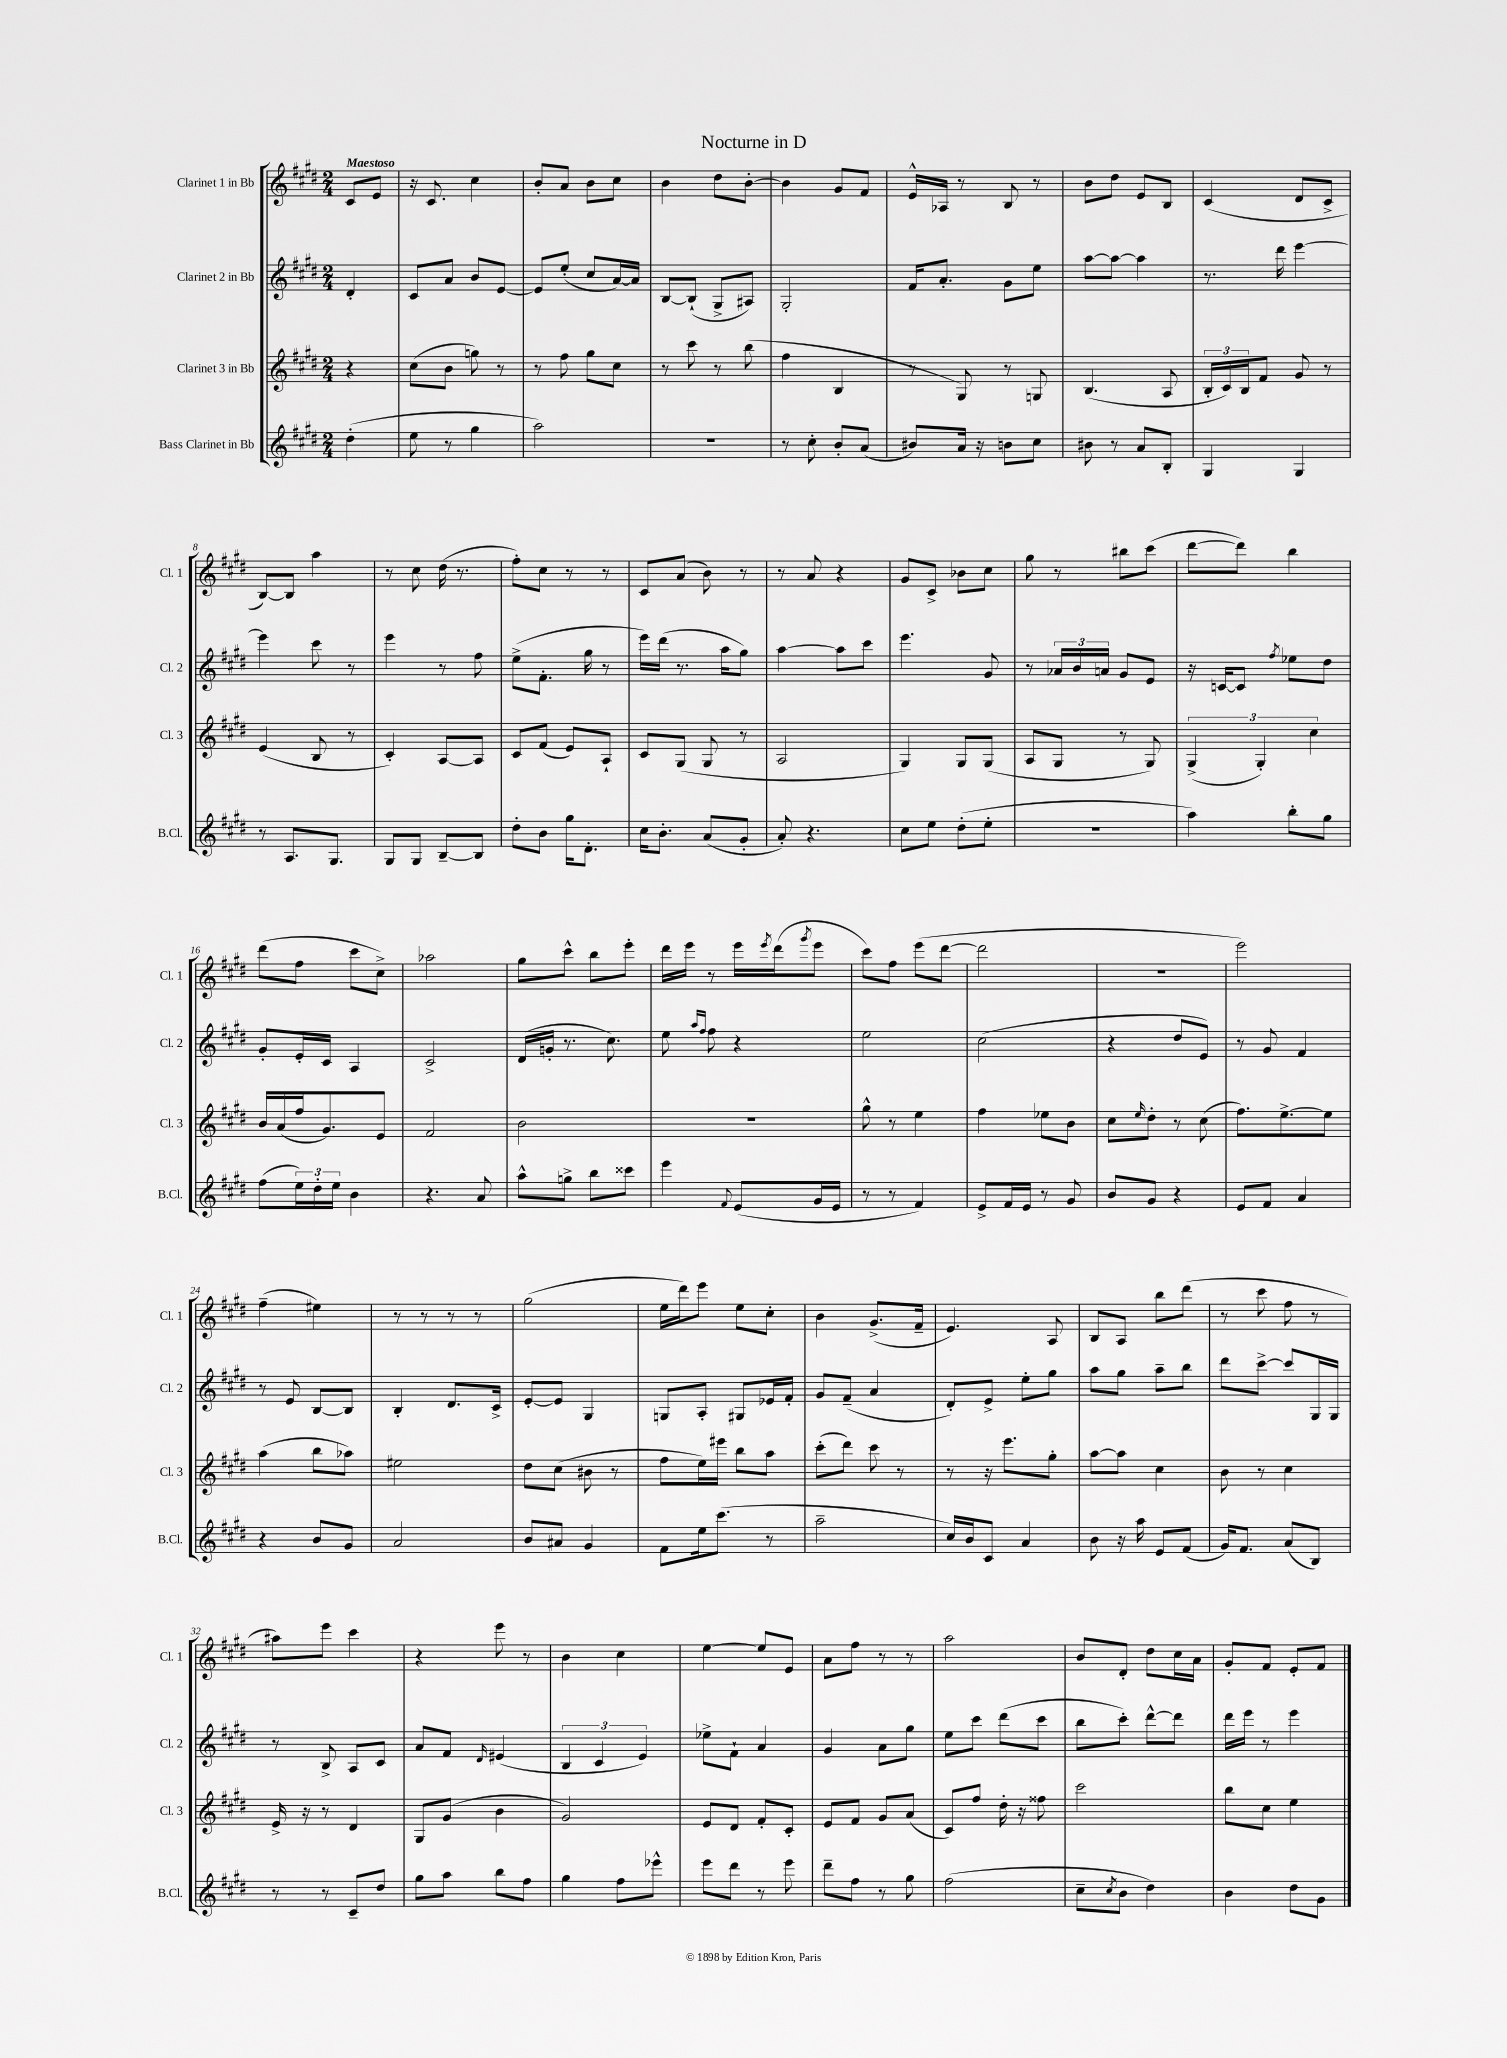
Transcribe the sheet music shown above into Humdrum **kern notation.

**kern	**kern	**kern	**kern
*staff4	*staff3	*staff2	*staff1
*clefG2	*clefG2	*clefG2	*clefG2
*k[f#c#g#d#]	*k[f#c#g#d#]	*k[f#c#g#d#]	*k[f#c#g#d#]
*M2/4	*M2/4	*M2/4	*M2/4
(4dd#'	4r	4d#'	8c#
.	.	.	8e
=	=	=	=
8ee	(8cc#	8c#	16r
.	.	.	8.c#
8r	8b	8a	.
4gg#	8gg)	8b	4cc#
.	8r	[8e	.
=	=	=	=
2aa)	8r	8e]	8b'
.	8ff#	(8ee'	8a
.	8gg#	8cc#	8b
.	8cc#	[16a)	8cc#
.	.	16a]	.
=	=	=	=
2r	8r	[8B	4b
.	8ccc#	(8B`]	.
.	8r	8G#^	8dd#
.	(8bb	8A#)	[8b'
=	=	=	=
8r	4ff#	2G#'	4b]
8cc#'	.	.	.
8b'	4B	.	8g#
(8a	.	.	8f#
=	=	=	=
8b#)	8r	16f#	16e^^
.	.	8.a'	16A-
16a	8G#)	.	8r
16r	.	.	.
8b	8r	8g#	8B
8cc#	8G	8ee	8r
=	=	=	=
8b#	(4.B	[8aa	8b
8r	.	8aa_	8dd#
8a	.	4aa]	8e
8B'	8A	.	8B
=	=	=	=
4G#	24B'	8.r	(4c#
.	24c#)	.	.
.	24B	.	.
.	8f#	.	.
.	.	16ddd#	.
4G#	8g#	[4eee	8d#
.	8r	.	8c#^
=	=	=	=
8r	(4e	4eee]	[8B)
8.A	.	.	8B]
.	8B	8ccc#	4aa
8.G#	.	.	.
.	8r	8r	.
=	=	=	=
8G#	4c#')	4eee	8r
8G#	.	.	8cc#
[8B~	[8A	8r	(16dd#
.	.	.	8.r
8B]	8A]	8ff#	.
=	=	=	=
8dd#'	8c#	(8ee^	8ff#')
8b	(8f#	8.f#'	8cc#
16gg#	8e)	.	8r
8.d#'	.	16gg#	.
.	8A`	8r	8r
=	=	=	=
16cc#	8c#	16eee)	8c#
8.b'	.	(16ddd#	.
.	(8G#	8.r	(8a
(8a	8G#	.	8b)
.	.	16aa	.
8g#'	8r	8gg#)	8r
=	=	=	=
8a')	2A	[4aa	8r
4.r	.	.	8a
.	.	8aa]	4r
.	.	8ccc#	.
=	=	=	=
8cc#	4G#)	4.eee	8g#
8ee	.	.	8c#^
(8dd#'	8G#	.	8b-
8ee'	(8G#	8g#	8cc#
=	=	=	=
2r	8A	8r	8gg#
.	8G#	24a-	8r
.	.	24b	.
.	.	24a	.
.	8r	8g#	8bb#
.	8G#)	8e	(8ccc#
=	=	=	=
4aa)	(6G#^	16r	[8ddd#
.	.	[16c	.
.	.	8c]	8ddd#])
.	6G#')	.	.
.	.	8qff#	.
8bb'	.	8ee-	4bb
.	6cc#	.	.
8gg#	.	8dd#	.
=	=	=	=
(8ff#	16b	8g#'	(8ddd#
.	(16a	.	.
24ee)	16ff#	16e'	8ff#
24dd#'	.	.	.
.	8.g#)	16c#	.
24ee	.	.	.
4b	.	4A	8ccc#
.	8e	.	8cc#^)
=	=	=	=
4.r	2f#	2c#^	2aa-
8a	.	.	.
=	=	=	=
8aa^^	2b	(16d#	8gg#
.	.	16g'	.
8gg^	.	8.r	8ccc#^^
8bb	.	.	8bb
.	.	8.cc#)	.
8ccc##	.	.	8eee'
=	=	=	=
4eee	2r	8ee	16ddd#
.	.	.	16eee
.	.	16qqaa	.
.	.	16qqff#	.
.	.	8ff#	8r
8qqf#	.	.	.
(8e	.	4r	16eee
.	.	.	8qeee
.	.	.	(16ddd#
.	.	.	8qggg#
16g#	.	.	8eee
16e	.	.	.
=	=	=	=
8r	8gg#^^	2ee	8ccc#)
8r	8r	.	8ff#
4f#)	4ee	.	(8eee
.	.	.	[8ddd#
=	=	=	=
8e^	4ff#	(2cc#	2ddd#]
16f#	.	.	.
16e	.	.	.
8r	8ee-	.	.
8g#	8b	.	.
=	=	=	=
8b	8cc#	4r	2r
.	16qqee	.	.
8g#	8dd#'	.	.
4r	8r	8dd#	.
.	(8cc#	8e)	.
=	=	=	=
8e	8.ff#)	8r	2eee)
8f#	.	8g#	.
.	[8.ee^	.	.
4a	.	4f#	.
.	8ee]	.	.
=	=	=	=
4r	(4aa	8r	(4ff#~
.	.	8e	.
8b	8bb	[8B	4ee#)
8g#	8aa-)	8B]	.
=	=	=	=
2a	2ee#	4B'	8r
.	.	.	8r
.	.	8.d#	8r
.	.	.	8r
.	.	16c#^	.
=	=	=	=
8b	8dd#	[8e'	(2gg#
8a#	(8cc#	8e]	.
4g#	8b#	4G#	.
.	8r	.	.
=	=	=	=
8f#	8ff#	8G	16ee
.	.	.	16ddd#)
16ee	16ee)	8A'	8eee
(8.ccc#	16eee#	.	.
.	8bb	8G#	8ee
8r	8aa	16e-	8cc#'
.	.	16f#'	.
=	=	=	=
2aa~	(8ccc#'	8g#	4b
.	8ddd#)	(8f#~	.
.	8ccc#	4a	(8.g#^
.	8r	.	.
.	.	.	16f#~
=	=	=	=
16cc#)	8r	8d#')	4.e)
16b	.	.	.
8c#	16r	8e^	.
.	8.eee	.	.
4a	.	8ee'	.
.	8gg#'	8gg#	8A
=	=	=	=
8b	[8aa	8aa	8B
16r	8aa]	8gg#	8A
16aa	.	.	.
8e	4cc#	8aa~	8bb
(8f#	.	8bb	(8ddd#
=	=	=	=
16g#)	8b	8ddd#	8r
8.f#	.	.	.
.	8r	[8ccc#^	8ccc#
(8a	4cc#	8ccc#]	8ff#
8B)	.	16G#	8r
.	.	16G#	.
=	=	=	=
8r	16e^	8r	8aa#)
.	16r	.	.
8r	8r	8B^	8eee
8c#~	4d#	8A	4ccc#
8dd#	.	8c#	.
=	=	=	=
8gg#	8G#	8a	4r
8aa	(8g#	8f#	.
.	.	16qqd#	.
8bb	4b	(4e#	8eee
8ff#	.	.	8r
=	=	=	=
4gg#	2g#)	6B	4b
.	.	6c#	.
8ff#	.	.	4cc#
.	.	6e)	.
8eee-^^	.	.	.
=	=	=	=
8eee	8e	8ee-^	[4ee
8ddd#	8d#	8f#`	.
8r	8f#'	4a	8ee]
8eee	8c#'	.	8e
=	=	=	=
8ddd#~	8e	4g#	8a
8ff#	8f#	.	8ff#
8r	8g#	8a	8r
8gg#	(8a	8gg#	8r
=	=	=	=
(2ff#	8c#)	8ee	2aa
.	8ff#	8ccc#	.
.	16dd#'	(8ddd#	.
.	16r	.	.
.	8ff##	8ccc#	.
=	=	=	=
8cc#~	2ccc#	8bb	8b
8qcc#	.	.	.
8b	.	8ccc#')	8d#'
4dd#)	.	[8ddd#^^	8dd#
.	.	8ddd#]	16cc#
.	.	.	16a
=	=	=	=
4b	8bb	16ddd#	8g#'
.	.	16eee	.
.	8cc#	8r	8f#
8dd#	4ee	4eee	8e'
8g#	.	.	8f#
==	==	==	==
*-	*-	*-	*-
